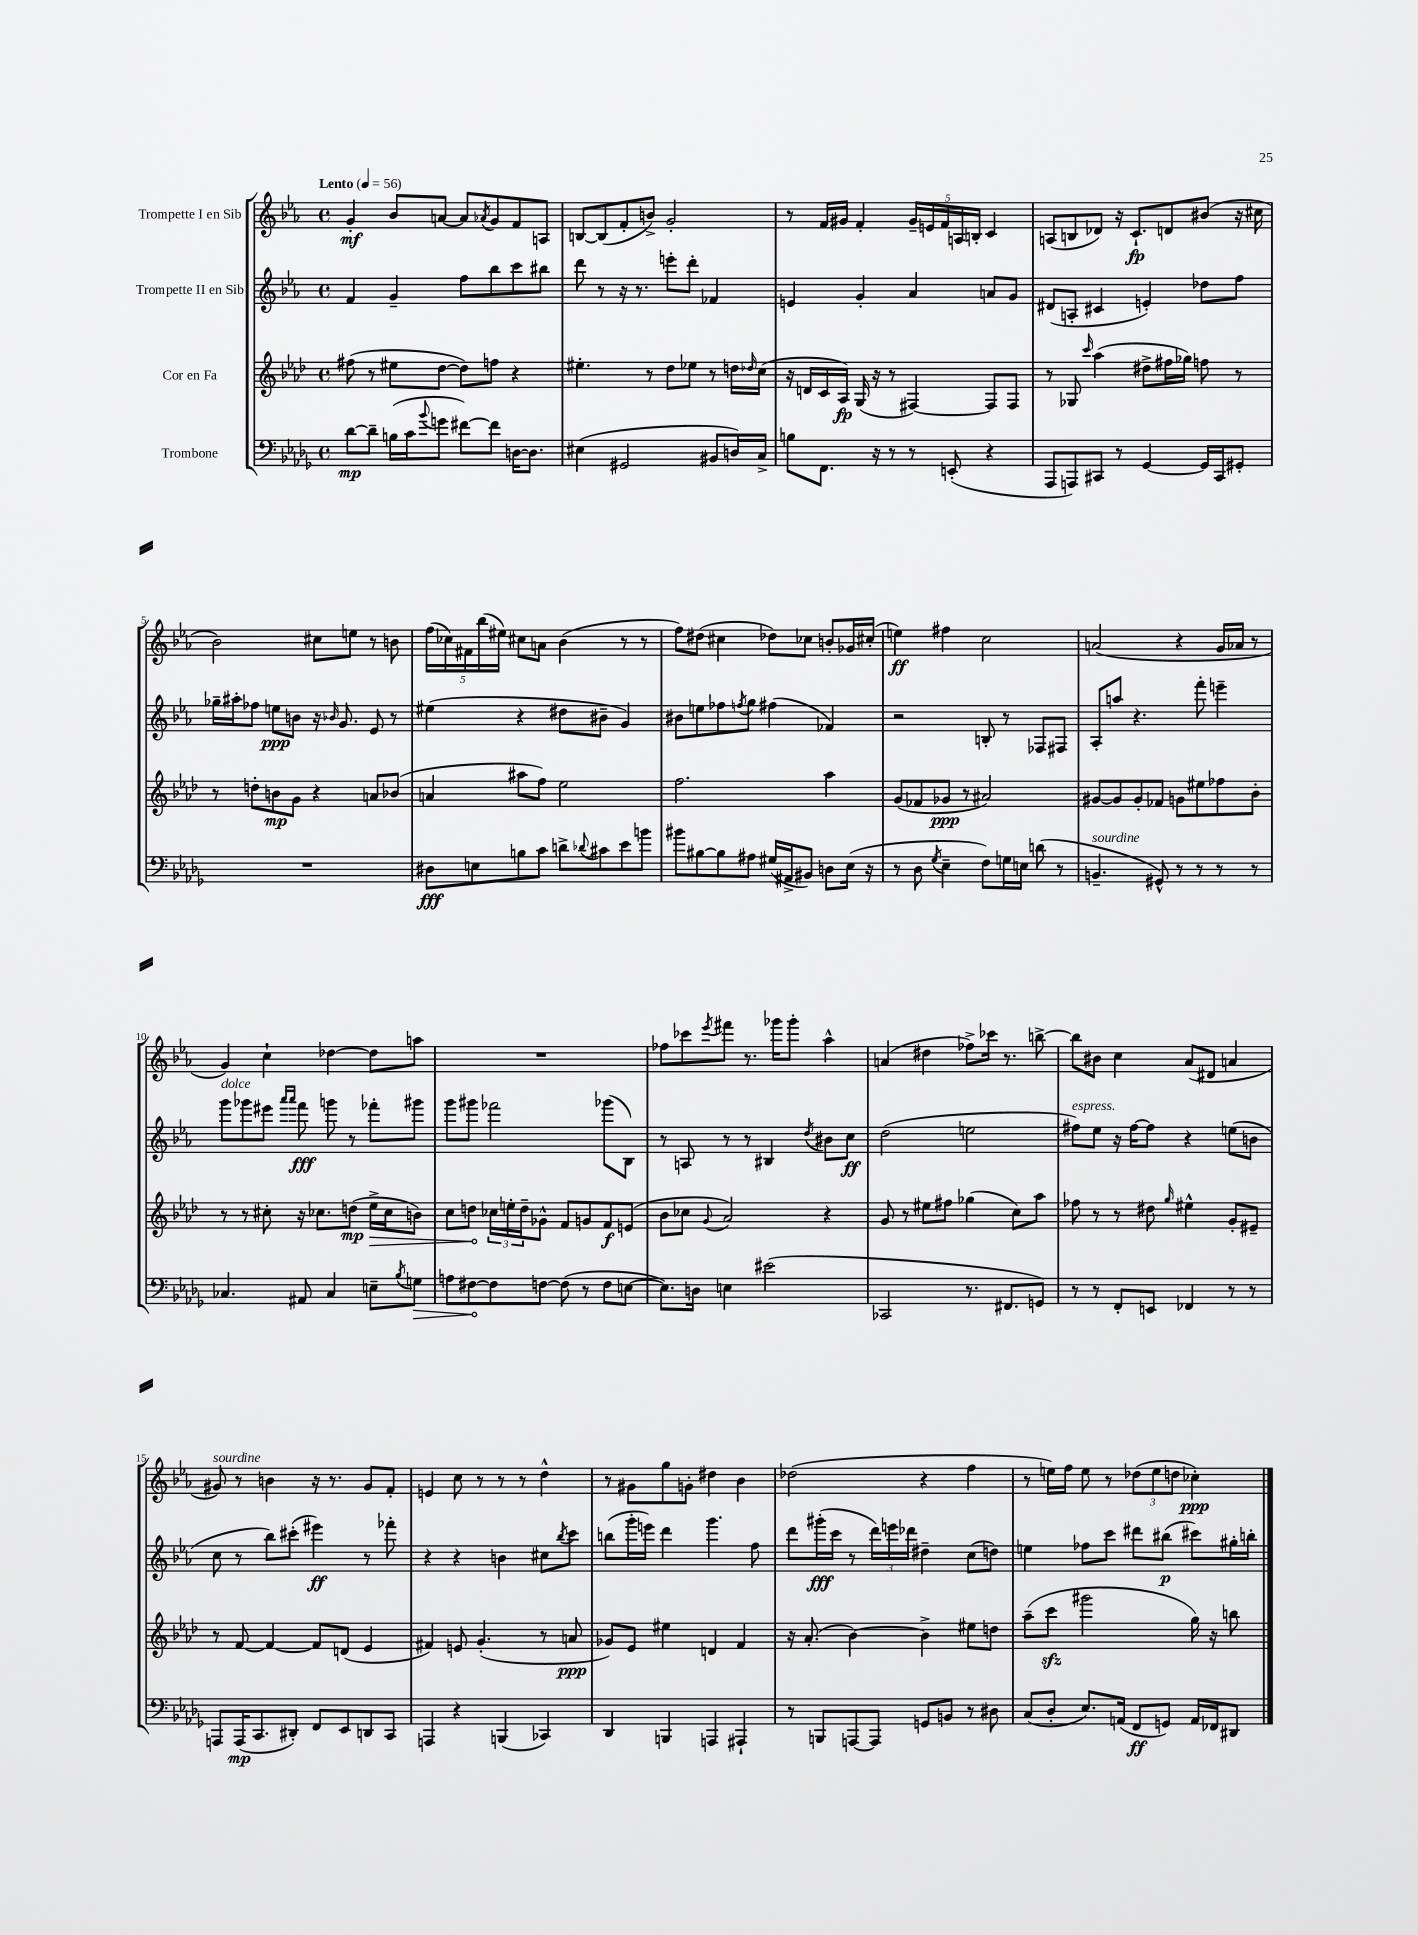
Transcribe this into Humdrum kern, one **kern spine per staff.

**kern	**kern	**kern	**kern
*staff4	*staff3	*staff2	*staff1
*clefF4	*clefG2	*clefG2	*clefG2
*k[b-e-a-d-g-]	*k[b-e-a-d-]	*k[b-e-a-]	*k[b-e-a-]
*M4/4	*M4/4	*M4/4	*M4/4
*met(c)	*met(c)	*met(c)	*met(c)
*MM56	*MM56	*MM56	*MM56
[8d-	(8ff#	4f	4g'
8d-~]	8r	.	.
(16B	8ee#	4g~	8b-
16c	.	.	.
8qqb-	.	.	.
8g	[8dd-	.	[8a
[8f#)	8dd-])	8ff	8a]
.	.	.	8qa-
8f#]	8ff	8bb-	8g
[16D	4r	8ccc	8f
8.D]	.	.	.
.	.	8bb#	8A
=	=	=	=
(4E#	4.ee#'	8ddd	[8B
.	.	8r	(8B]
2GG#	.	16r	8f'
.	.	8.r	.
.	8r	.	8b^)
.	8dd-	8eee'	2g'
.	8ee-	8ddd'	.
8BB#	8r	4f-	.
16D)	16dd	.	.
.	16qqdd-	.	.
16C^	(16cc	.	.
=	=	=	=
8B	16r	4e	8r
.	16d	.	.
8.FF	16c	.	16f
.	16A-)	.	16g#
.	(16G	4g'	4f'
16r	16r	.	.
8r	8r	.	.
8r	[4F#)	4a-	20g#~
.	.	.	20e
.	.	.	20f
(8EE'	.	.	.
.	.	.	20A
.	.	.	20B'
4r	8F#]	8a	4c
.	8F#	8g	.
=	=	=	=
8AAA-	8r	(8d#	(8A
8AAA)	8G-	8A'	8B
.	16qqccc	.	.
8CC#	(4aa-	4c#	8d-)
8r	.	.	16r
.	.	.	8.c`
[4GG-	8dd#^	4e')	.
.	16ff#	.	8d
.	16gg-)	.	.
16GG-]	8ff	8dd-	(8b#
16CC#	.	.	.
8GG#'	8r	8ff	16r
.	.	.	16cc#
=	=	=	=
1r	8r	16gg-~	2b-)
.	.	16aa#'	.
.	8dd'	8ff-	.
.	8b	8ee	.
.	8g	8b	.
.	4r	16r	8cc#
.	.	16qqb-	.
.	.	8.g	.
.	.	.	8ee
.	8a	8e-	8r
.	(8b-	8r	8b
=	=	=	=
8D#	4a	(4ee#	(20ff
.	.	.	20cc-)
.	.	.	20f#
8E	.	.	.
.	.	.	(20bb-
.	.	.	20ee#)
8B	8aa#	4r	8cc#
8c	8ff)	.	8a
8d^	2ee-	8dd#	(4b-
8qqd-	.	.	.
8c#	.	8b#~	.
8e-	.	4g)	8r
8b	.	.	8r
=	=	=	=
8b#	2.ff	8b#	8ff)
[8B#	.	8ee	(8dd#
8B#]	.	8ff-	4cc#
.	.	8qff	.
8A#	.	8gg	.
(16G#	.	(4ff#	8dd-)
16AA#^	.	.	.
8BB#)	.	.	8cc-
8D	4aa-	4f-)	8b'
(16E-	.	.	16g-
16r	.	.	(16cc#'
=	=	=	=
8r	(8g	2r	4ee)
8D-	8f-	.	.
8qG-	.	.	.
4E-~	8g-	.	4ff#
.	8r	.	.
8F)	2a#)	8B'	2cc
16G	.	8r	.
16E	.	.	.
(8d	.	8F-	.
8r	.	8F#	.
=	=	=	=
4.BB~	[8g#	8A-'	(2a
.	8g#]	8aa	.
.	8g#'	4.r	.
8GG#^^)	8f-	.	.
8r	8g	.	4r
8r	8ee#	8fff'	.
8r	8ff-	4eee~	16g
.	.	.	16a-
8r	8b-'	.	8r
=	=	=	=
4.C-	8r	8ggg	4g)
.	8r	8ggg-	.
.	8cc#'	8eee#	4cc`
.	.	16qqaaa-	.
.	.	16qqaaa-	.
8AA#	16r	8fff	.
.	8.cc-	.	.
4C-	.	8ggg	[4dd-
.	(8dd	8r	.
8E~	16ee-^	8fff-'	8dd-]
.	16cc-	.	.
8qB-	.	.	.
8G	8b)	8ggg#	8aa
=	=	=	=
8A	8cc	8ggg	1r
[8F#	8dd	8ggg#	.
8F#]	24cc-	2fff-	.
.	24ee'	.	.
.	24dd~	.	.
[8F	8g-^^	.	.
(8F]	8f	.	.
8r	8g	.	.
8F	8f	(8ggg-	.
[8E	(8e	8B-)	.
=	=	=	=
8.E])	8b-	8r	8ff-
.	8cc-	8A	8ccc-
16D	.	.	.
.	8qqg	.	8qeee-
4E	2a-)	8r	8fff#
.	.	8r	8.r
(2e#	.	4B#	.
.	.	.	16ggg-
.	.	.	8ggg-'
.	.	8qdd	.
.	4r	8b#	4aa-^^
.	.	8cc	.
=	=	=	=
2CC-	8g	(2dd	(4a
.	8r	.	.
.	8ee#	.	4dd#
.	8ff#	.	.
8.r	(4gg-	2ee	8ff-^)
.	.	.	16ccc-
8.FF#	.	.	8.r
.	8cc)	.	.
8GG)	8aa-	.	[8bb^
=	=	=	=
8r	8ff-	8ff#)	8bb]
8r	8r	8ee-	8b#
8FF'	8r	16r	4cc
.	.	[16ff#	.
8EE	8dd#	8ff#]	.
.	16qqgg	.	.
4FF-	4ee#^^	4r	(8a-
.	.	.	8d#
8r	8g'	(8ee	4a
8r	8e#~	8b	.
=	=	=	=
8AAA	8r	8cc	8g#)
(16AAA	[8f	8r	8r
8.CC	.	.	.
.	4f_	8bb-)	4b
8DD#')	.	(8ccc#'	.
8FF	8f]	4eee#)	16r
.	.	.	8.r
8EE-	(8d	.	.
8DD	4e-	8r	8g#
8CC	.	8fff-'	8f'
=	=	=	=
4AAA	4f#)	4r	4e
4r	8e	4r	8cc
.	(4.g'	.	8r
(4BBB	.	4b	8r
.	.	.	8r
4CC-)	8r	8cc#	4dd^^
.	.	8qbb-	.
.	8a	8ccc	.
=	=	=	=
4DD-	8g-)	(8bb	8r
.	8e-	16ggg'	8g#
.	.	16eee)	.
4BBB	4ee#	4ddd	8gg
.	.	.	8g'
4AAA	4d	4.ggg	4dd#
4AAA#`	4f	.	4b-
.	.	8ff	.
=	=	=	=
8r	16r	8ddd	(2dd-
.	(8.a-'	.	.
8BBB	.	(16ggg#'	.
.	.	16ccc	.
[8AAA	[4b-)	8r	.
8AAA]	.	24ddd)	.
.	.	24eee	.
.	.	24ddd-	.
8GG	4b-^]	4dd#~	4r
8BB	.	.	.
8r	8ee#	(8cc	4ff
8D#	8dd	8dd)	.
=	=	=	=
(8C	(8aa-~	4ee	8r
8D-'	8ccc	.	16ee)
.	.	.	16ff
8.E-)	2ggg#	8ff-	8ee
.	.	8ccc	8r
(16AA	.	.	.
8FF	.	8ddd#	(12dd-
.	.	.	12ee
8GG)	.	(8bb#	.
.	.	.	12dd
16AA	16gg)	8ccc#)	4cc-')
16FF-	16r	.	.
8DD#	8bb	16gg#'	.
.	.	16bb'	.
==	==	==	==
*-	*-	*-	*-
